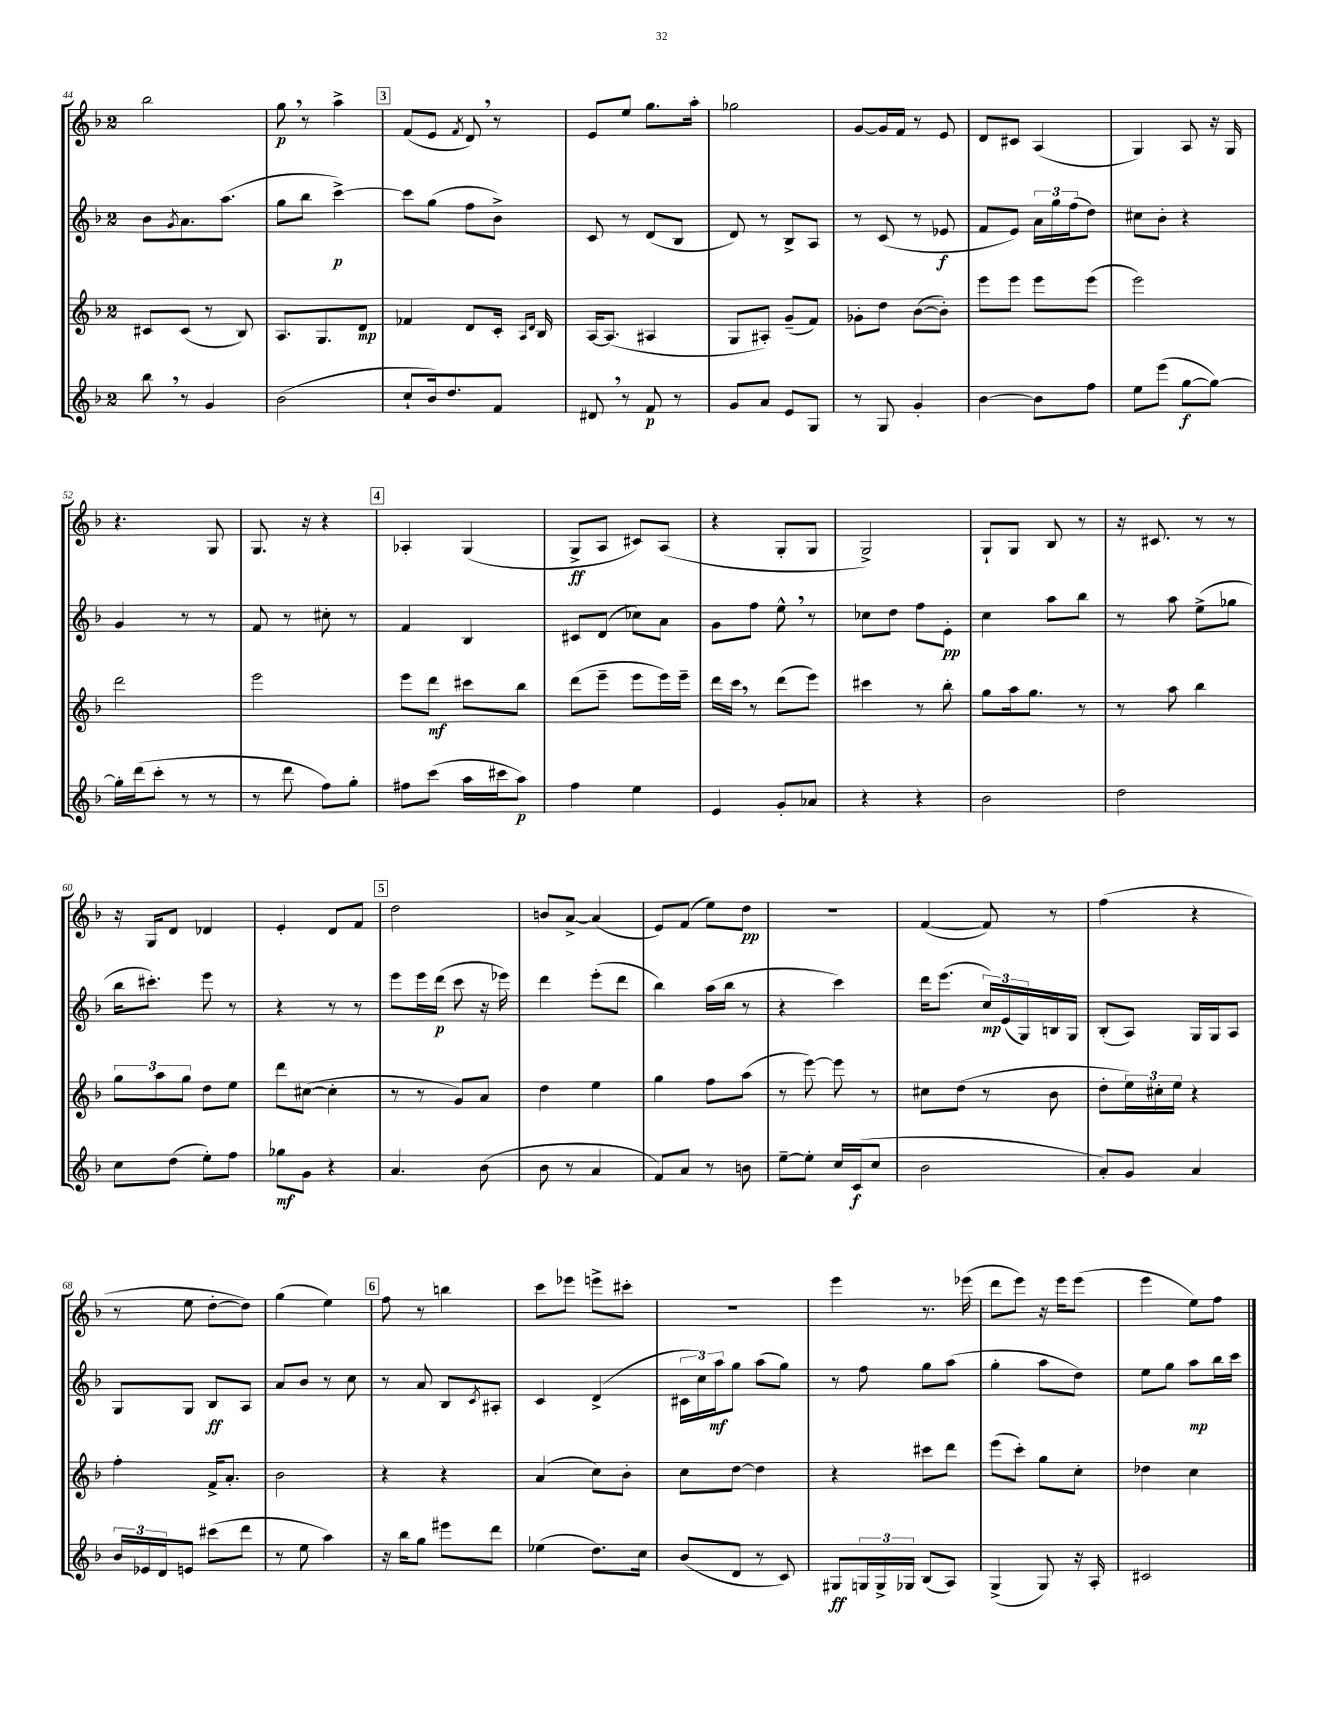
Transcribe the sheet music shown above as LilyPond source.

<<
\new StaffGroup <<
\new Staff = "s0" {
    \clef treble \key f \major \once \override Staff.TimeSignature.style = #'single-digit \time 2/4
    bes''2 |
    g''8\p \breathe r8 a''4-> |
    \mark \markup { \box "3" } f'8( e'8 \acciaccatura { f'8 } d'8) \breathe r8 |
    e'8 e''8 g''8. a''16-. |
    ges''2 |
    g'8~ g'16 f'16 r8 e'8 |
    d'8 cis'8 a4( |
    g4) a8 r16 g16 |
    r4. g8 |
    g8. r16 r4 |
    \mark \markup { \box "4" } aes4-. g4( |
    g8->\ff a8 cis'8) a8( |
    r4 g8-. g8 |
    g2->) |
    g8-! g8 bes8 r8 |
    r16 cis'8. r8 r8 |
    r16 g16 d'8 des'4 |
    e'4-. d'8 f'8 |
    \mark \markup { \box "5" } d''2 |
    b'8 a'8~-> a'4( |
    e'8) f'8( e''8) d''8\pp |
    r2 |
    f'4~( f'8) r8 |
    f''4( r4 |
    r8 e''8 d''8~-. d''8) |
    g''4( e''4) |
    \mark \markup { \box "6" } f''8 r8 b''4 |
    c'''8 ees'''8 e'''8-> cis'''8-. |
    r2 |
    e'''4 r8. ees'''16( |
    d'''8 e'''8) r16 e'''16 e'''8( |
    e'''4 e''8) f''8 \bar "|." |
}
\new Staff = "s1" {
    \clef treble \key f \major \once \override Staff.TimeSignature.style = #'single-digit \time 2/4
    bes'8 \acciaccatura { g'8 } a'8. a''8.( |
    g''8 bes''8 c'''4~->\p) |
    \mark \markup { \box "3" } c'''8 g''8( f''8 bes'8->) |
    c'8 r8 d'8( bes8 |
    d'8) r8 bes8-> a8 |
    r8 c'8( r8 ees'8\f |
    f'8 e'8) \tuplet 3/2 { a'16 g''16 f''16( } d''8) |
    cis''8 bes'8-. r4 |
    g'4 r8 r8 |
    f'8 r8 cis''8-. r8 |
    \mark \markup { \box "4" } f'4 bes4 |
    cis'8 d'8( ces''8) a'8 |
    g'8 f''8 e''8-^ \breathe r8 |
    ces''8 d''8 f''8 e'8-.\pp |
    c''4 a''8 bes''8 |
    r8 a''8 e''8->( ges''8 |
    bes''16 cis'''8.-.) e'''8 r8 |
    r4 r8 r8 |
    \mark \markup { \box "5" } e'''8 e'''16 d'''16\p( c'''8 r16 ees'''16) |
    d'''4 e'''8-.( d'''8 |
    bes''4) a''16( bes''16 r8 |
    r4 c'''4) |
    d'''16 e'''8.( \tuplet 3/2 { c''16\mp) e'16( g16) } b16 g16 |
    bes8-.( a8) g16 g16 a8 |
    g8 g8 bes8\ff a8 |
    a'8 bes'8 r8 c''8 |
    \mark \markup { \box "6" } r8 a'8 bes8 \acciaccatura { c'8 } ais8-. |
    c'4 d'4->( |
    \tuplet 3/2 { cis'16 c''16) a''16\mf } g''8 a''8( g''8) |
    r8 f''8 g''8 a''8( |
    g''4-. a''8 d''8) |
    e''8 g''8 a''8\mp bes''16 c'''16 \bar "|." |
}
\new Staff = "s2" {
    \clef treble \key f \major \once \override Staff.TimeSignature.style = #'single-digit \time 2/4
    cis'8 cis'8( r8 bes8) |
    a8. g8. d'8\mp |
    \mark \markup { \box "3" } fes'4 d'8 c'16-. \grace { a16 d'16 } bes16 |
    a16~ a8.( ais4 |
    g8 ais8-.) g'8--( f'8) |
    ges'8-. d''8 bes'8~( bes'8-.) |
    e'''8 e'''8 e'''8 e'''8( |
    e'''2) |
    d'''2 |
    e'''2 |
    \mark \markup { \box "4" } e'''8 d'''8\mf cis'''8 bes''8 |
    d'''8( e'''8-- e'''8 e'''16) e'''16-- |
    d'''16 c'''16 \breathe r8 d'''8( e'''8) |
    cis'''4 r8 bes''8-. |
    g''8 a''16 g''8. r8 |
    r8 a''8 bes''4 |
    \tuplet 3/2 { g''8 a''8 g''8 } d''8 e''8 |
    d'''8 cis''8~( cis''4-. |
    \mark \markup { \box "5" } r8 r8 g'8) a'8 |
    d''4 e''4 |
    g''4 f''8 a''8( |
    r8 e'''8~) e'''8 r8 |
    cis''8 d''8( r8 bes'8 |
    d''8-. \tuplet 3/2 { e''16) cis''16-. e''16 } r4 |
    f''4-. f'16-> a'8.-. |
    bes'2 |
    \mark \markup { \box "6" } r4 r4 |
    a'4( c''8) bes'8-. |
    c''8 d''8~ d''4 |
    r4 cis'''8 d'''8 |
    e'''8( c'''8-.) g''8 c''8-. |
    des''4 c''4 \bar "|." |
}
\new Staff = "s3" {
    \clef treble \key f \major \once \override Staff.TimeSignature.style = #'single-digit \time 2/4
    bes''8 \breathe r8 g'4 |
    bes'2( |
    \mark \markup { \box "3" } c''8-! bes'16) d''8. f'8 |
    dis'8 \breathe r8 f'8\p r8 |
    g'8 a'8 e'8 g8 |
    r8 g8 g'4-. |
    bes'4~ bes'8 f''8 |
    e''8 e'''8( g''8~\f g''8~) |
    g''16-. d'''16( c'''8-. r8 r8 |
    r8 d'''8 f''8) g''8-. |
    \mark \markup { \box "4" } fis''8 c'''8( a''16 cis'''16 a''8\p) |
    f''4 e''4 |
    e'4 g'8-. aes'8 |
    r4 r4 |
    bes'2 |
    d''2 |
    c''8 d''8( e''8-.) f''8 |
    ges''8\mf g'8 r4 |
    \mark \markup { \box "5" } a'4. bes'8( |
    bes'8 r8 a'4 |
    f'8) a'8 r8 b'8 |
    e''8~-- e''8-. c''16 c'16\f( c''8 |
    bes'2 |
    a'8-.) g'8 a'4 |
    \tuplet 3/2 { bes'16 ees'16 d'16 } e'8 cis'''8( d'''8 |
    r8 e''8 a''4) |
    \mark \markup { \box "6" } r16 bes''16 g''8 eis'''8 d'''8 |
    ees''4( d''8.) c''16 |
    bes'8( d'8 r8 c'8) |
    gis8\ff \tuplet 3/2 { g16 g16-> ges16 } bes8( a8) |
    g4->( g8) r16 a16-. |
    cis'2 \bar "|." |
}
>>
>>
\layout { \context { \Score currentBarNumber = #44 } }
